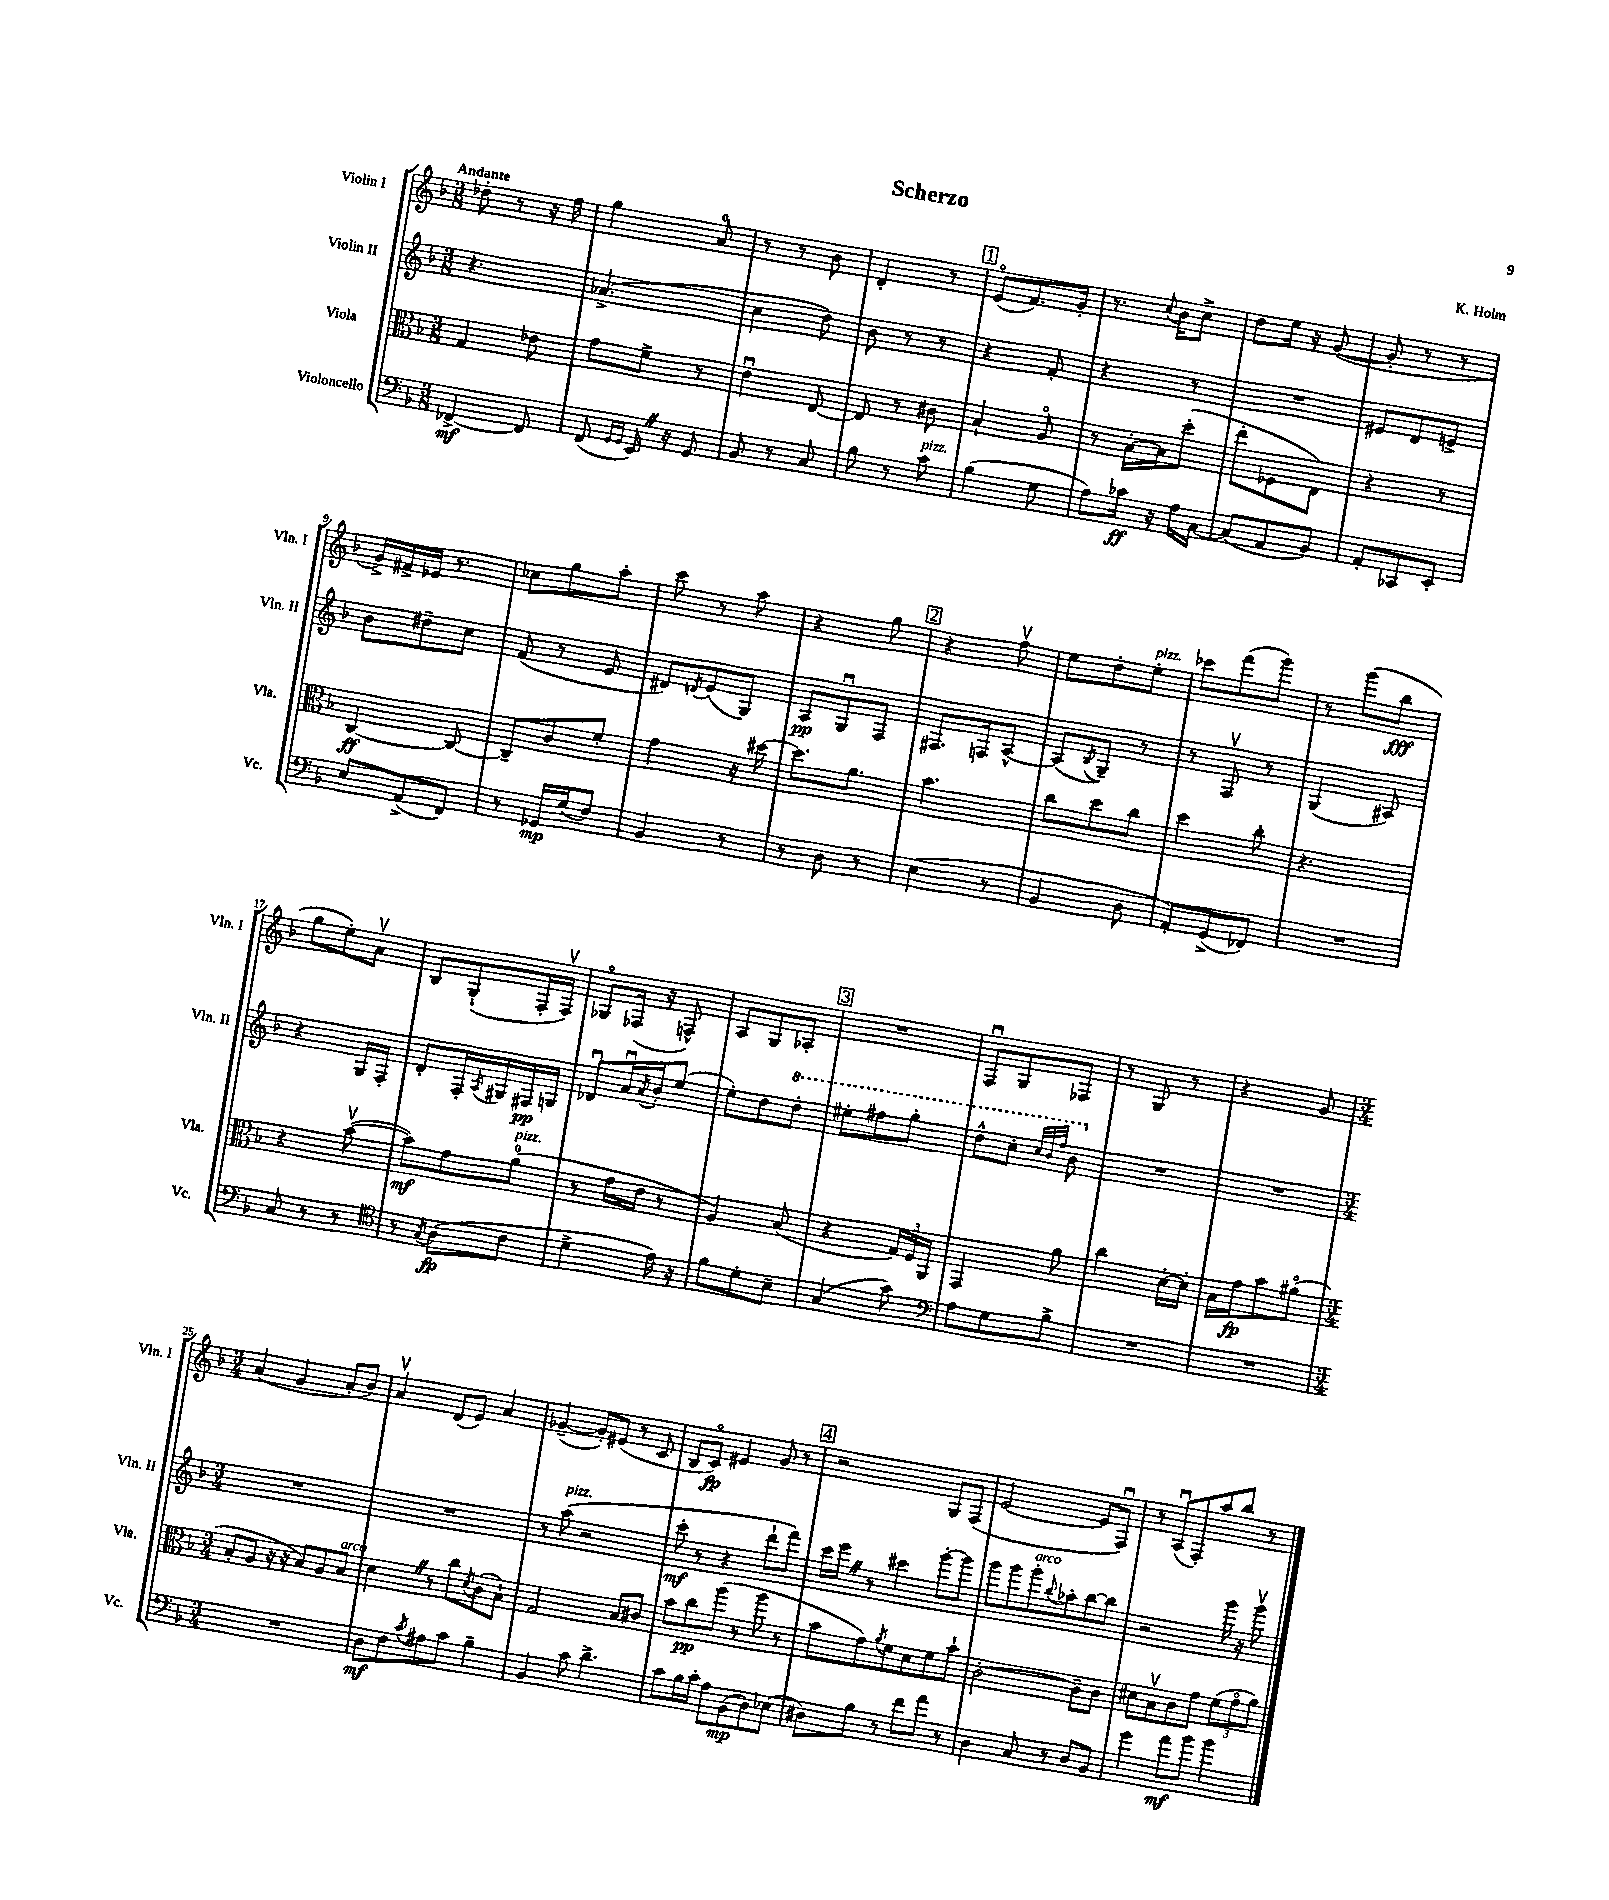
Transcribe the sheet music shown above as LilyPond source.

\header { title = "Scherzo" composer = "K. Holm" }
<<
\new StaffGroup <<
\new Staff = "s0" \with { instrumentName = "Violin I" shortInstrumentName = "Vln. I" } {
    \clef treble \key f \major \numericTimeSignature \time 3/8 \tempo "Andante"
    des''8-. r8 r16 f''16 |
    g''4 a'8-0 |
    r8 r8 bes'8 |
    d'4-. r8 |
    \mark \markup { \box "1" } e'8\flageolet( f'8.) g'16-. |
    r8. \appoggiatura { c''8 } bes'16 c''8-> |
    d''8 e''16 r16 g'8~( |
    g'8-. r8 r8 |
    g'16->) fis'16-> ees'16 r8. |
    ces''8 g''8 a''8-. |
    c'''8 r8 a''8 |
    r4 g''8 |
    \mark \markup { \box "2" } r4 f''8\upbow |
    e''8 d''8-. e''8-.^\markup { \italic "pizz." } |
    ces'''8 f'''8( g'''8) |
    r8 g'''8( bes''8\fff |
    g''8 e''8-.) a'8\upbow |
    bes8 g8-!( f16-. f16\upbow) |
    ges8\flageolet fes16( r16 f8-^) |
    a8 g8 aes8-. |
    \mark \markup { \box "3" } R4. |
    f8\downbow g8 fes8 |
    r8 g8 r8 |
    r4 g'8 |
    \numericTimeSignature \time 3/4 a'4( g'4 a'8-. bes'8) |
    a'4\upbow d'8( e'8) a'4 |
    ges'4~--( ges'8-.) eis'8( r8 c'8 |
    bes8 c'8\flageolet\fp) eis'4 g'8 r8 |
    \mark \markup { \box "4" } r2 g8 f8( |
    e'2~ e'8 f8\downbow) |
    r8 a8\downbow( f8-.) a''8 bes''8 r8 \bar "|." |
}
\new Staff = "s1" \with { instrumentName = "Violin II" shortInstrumentName = "Vln. II" } {
    \clef treble \key f \major \numericTimeSignature \time 3/8
    r4. |
    aes'4.->( |
    c''4 d''8) |
    bes'8 r8 r8 |
    \mark \markup { \box "1" } r4 f'8-. |
    r4 r8 |
    R4. |
    eis'8 d'8 e'8-> |
    bes'8 dis''8-- c''8 |
    f'8( r8 e'8 |
    dis'8) \acciaccatura { d'8 } e'8( g8) |
    a8\pp g8\downbow f8 |
    \mark \markup { \box "2" } fis8. f16 a8~-^ |
    a8( \acciaccatura { bes8 } g8--) r8 |
    r8 f8\upbow r8 |
    g4( ais8) |
    r4 g16 f16-. |
    d'8-. f16-. \acciaccatura { a8 } gis16 fis16\pp g16 |
    des'8\downbow a'16\downbow \acciaccatura { a'8 } bes'16-. e''8( |
    e''8-.) d''8 \ottava #1 d'''8-. |
    \mark \markup { \box "3" } eis'''8-. fis'''8 g'''8-. |
    d'''8-^ c'''8-. \grace { c'''32 bes''32 f'''32 } bes''8 \ottava #0 |
    R4. |
    R4. |
    \numericTimeSignature \time 3/4 R2. |
    R2. |
    r8 a''8^\markup { \italic "pizz." }( r2 |
    c'''8-.\mf r8 r4 d'''8-! f'''8) |
    \mark \markup { \box "4" } c'''16 e'''16 \once \override BreathingSign.text = \markup { \musicglyph "scripts.caesura.straight" } \breathe r8 cis'''4 g'''8~-. g'''8 |
    g'''8 g'''8 g'''8-.^\markup { \italic "arco" } \appoggiatura { bes''8 } aes''8-. bes''8~ bes''8 |
    r2 g'''16 r16 g'''8\upbow \bar "|." |
}
\new Staff = "s2" \with { instrumentName = "Viola" shortInstrumentName = "Vla." } {
    \clef alto \key f \major \numericTimeSignature \time 3/8
    g4 ees'8 |
    g'8 f'8-> r8 |
    e'4\downbow e8~ |
    e8 r8 cis'8 |
    \mark \markup { \box "1" } bes4-! a8\flageolet |
    r8 bes16~-. bes16 d''8-.( |
    e''8-. fes8 e8) |
    r4 r8 |
    c4~\ff c8~ |
    c8-- c'8 f'8-. |
    g'4 r16 dis''16~ |
    dis''8. a'8. |
    \mark \markup { \box "2" } bes'4. |
    c''8 d''8 c''8 |
    d''4 c''8-. |
    r4. |
    r4 bes'8~\upbow( |
    bes'8\mf) g'8 a'8-0^\markup { \italic "pizz." }( |
    r8 g'16 e'16 r8 |
    a4) bes8( |
    \mark \markup { \box "3" } r4 \tuplet 3/2 { g16) f16 a,16 } |
    g,4 a'8 |
    c''4 d'16~-. d'16-. |
    bes16 g'16\fp bes'8 ais'8\flageolet( |
    \numericTimeSignature \time 3/4 bes8-. a8 r16 r16 bes8) a8 bes8^\markup { \italic "arco" } |
    d'4 \once \override BreathingSign.text = \markup { \musicglyph "scripts.caesura.straight" } \breathe r8 c''8 \acciaccatura { d'8 } c'8( bes8-!) |
    g2 bes8 cis'8 |
    bes'8 c''8\pp a''8( r8 a''8 r8 |
    \mark \markup { \box "4" } bes'8 g'8) \acciaccatura { a'8 } f'8 d'8 f'8 bes'8-! |
    c'2~-. c'8-- c'8 |
    dis'8 bes8\upbow c'8 g'8 \tuplet 3/2 { f'8( g'8\flageolet a'8) } \bar "|." |
}
\new Staff = "s3" \with { instrumentName = "Violoncello" shortInstrumentName = "Vc." } {
    \clef bass \key f \major \numericTimeSignature \time 3/8
    fes,4~->\mf fes,8 |
    f,8( \grace { g,16 g,16 } e,16) \once \override BreathingSign.text = \markup { \musicglyph "scripts.caesura.straight" } \breathe r16 g,8 |
    bes,8 r8 c8 |
    bes8 r8 c'8^\markup { \italic "pizz." } |
    \mark \markup { \box "1" } bes4( g8 |
    a8) ces'16\ff r16 a16 c16~ |
    c8( a,8 bes,8) |
    a,8-. ces,8 e,8-. |
    e8 a,8->( f,8) |
    r8 ges,16\mp g16( f8) |
    bes,4 r8 |
    r8 d8 r8 |
    \mark \markup { \box "2" } e4( r8 |
    bes,4 d8 |
    a,8-.) g,8->( fes,8) |
    R4. |
    c8 r8 r8 |
    \clef tenor r8 \acciaccatura { g8 } a8\fp( c'8 |
    d'4-> e'16) r16 |
    f'8 d'8-. bes8-- |
    \mark \markup { \box "3" } g4( g'8) |
    \clef bass a8 g8 bes8-> |
    R4. |
    R4. |
    \numericTimeSignature \time 3/4 R2. |
    d8\mf f8 \acciaccatura { c'8 } ais8 c'8 bes4-- |
    bes,4 c'8 d'4.-> |
    c'8 bes16 c'16-. a8 bes,8\mp( d8) ees8( |
    \mark \markup { \box "4" } dis8) bes8 r8 f'8 a'8 r8 |
    d4 c8 r8 d8 bes,8 |
    g'4 a'8\mf bes'8 bes'4 \bar "|." |
}
>>
>>
